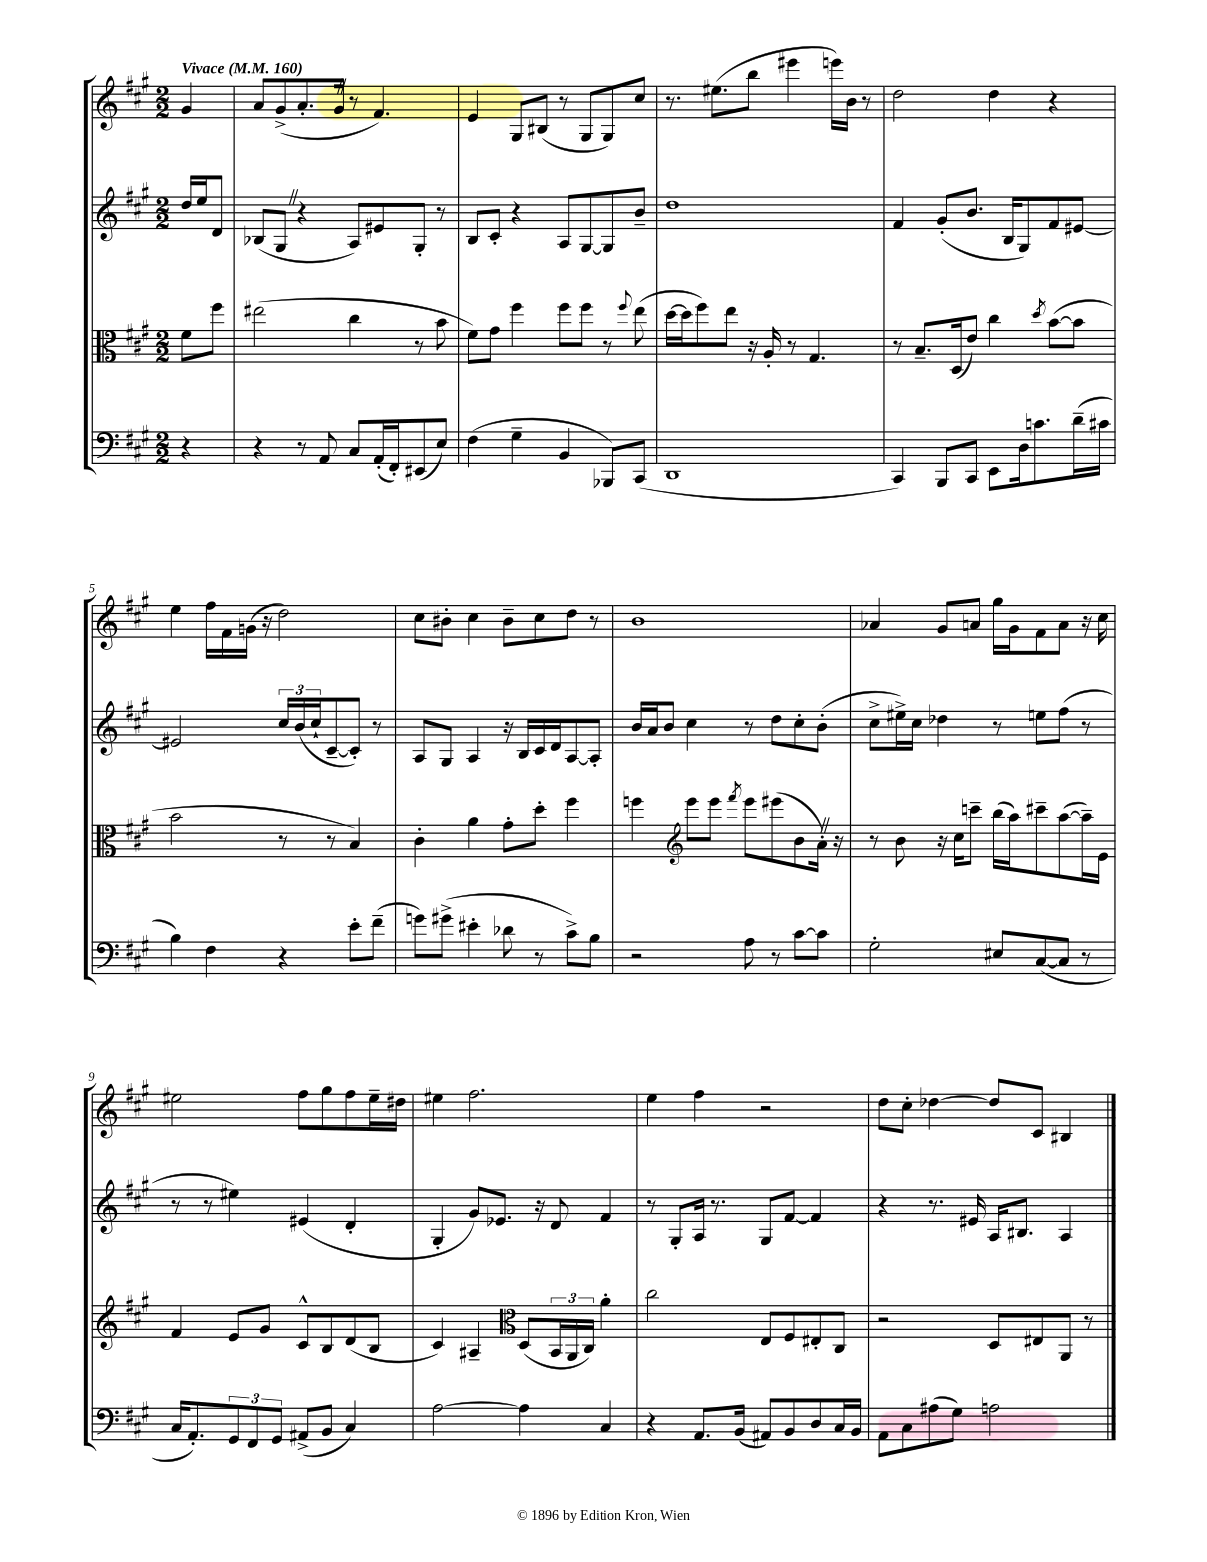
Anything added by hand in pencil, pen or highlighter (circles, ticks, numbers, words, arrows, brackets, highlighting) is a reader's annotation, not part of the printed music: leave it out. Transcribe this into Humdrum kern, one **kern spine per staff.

**kern	**kern	**kern	**kern
*staff4	*staff3	*staff2	*staff1
*clefF4	*clefC3	*clefG2	*clefG2
*k[f#c#g#]	*k[f#c#g#]	*k[f#c#g#]	*k[f#c#g#]
*M2/2	*M2/2	*M2/2	*M2/2
*MM160	*MM160	*MM160	*MM160
4r	8f#	16dd	4g#
.	.	16ee	.
.	8ff#	8d	.
=	=	=	=
4r	(2ee#	(8B-	8a
.	.	8G#	(8g#^
8r	.	4r	8.a'
8AA	.	.	.
.	.	.	16g#
8C#	4cc#	8A)	8r
(16AA'	.	8e#	4.f#)
16FF#')	.	.	.
(8EE#	8r	8G#'	.
8E)	8b	8r	.
=	=	=	=
(4F#	8f#)	8B	4e
.	8g#	8c#'	.
4G#~	4ff#	4r	8G#
.	.	.	(8B#
4BB	8ff#	8A	8r
.	8ff#	[8G#	8G#
8BBB-)	8r	8G#]	8G#)
.	8qqff#	.	.
(8CC#	(8ee	8b~	8cc#
=	=	=	=
1DD	[16dd	1dd	8.r
.	16dd]	.	.
.	8ff#)	.	.
.	.	.	(8.ee#
.	8ee	.	.
.	16r	.	8bb
.	16A'	.	.
.	8r	.	4eee#
.	4.G#	.	.
.	.	.	16eee)
.	.	.	16b
.	.	.	8r
=	=	=	=
4CC#)	8r	4f#	2dd
.	8.B~	.	.
8BBB	.	(8g#'	.
.	(16D	.	.
8CC#	8e)	8.b	.
8EE	4cc#	.	4dd
.	.	16B	.
16D	.	8G#)	.
8.c	.	.	.
.	8qdd	.	.
.	([8b	8f#	4r
(16d~	8b]	[8e#	.
16c#	.	.	.
=	=	=	=
4B)	2b	2e#]	4ee
4F#	.	.	16ff#
.	.	.	16f#
.	.	.	(16g
.	.	.	16r
4r	8r	24cc#	2dd)
.	.	(24b	.
.	.	24cc#`	.
.	8r	[8c#~	.
8e'	4B)	8c#'])	.
(8f#~	.	8r	.
=	=	=	=
8g)	4c#'	8A	8cc#
(8g#^	.	8G#	8b#'
4e#'	4a	4A	4cc#
8d-	8g#'	16r	8b#~
.	.	16B	.
8r	8dd'	16c#	8cc#
.	.	16d	.
8c#^)	4ff#	[8A	8dd
8B	.	8A']	8r
=	=	=	=
2r	4ff	16b	1b
.	.	16a	.
.	.	8b	.
*	*clefG2	*	*
.	8eee	4cc#	.
.	8eee	.	.
.	8qfff#	.	.
8A	8eee	8r	.
8r	(8eee#	8dd	.
[8c#	8b	8cc#'	.
8c#]	16a')	(8b'	.
.	16r	.	.
=	=	=	=
2G#'	8r	8cc#^	4a-
.	8b	16ee#^)	.
.	.	16cc#	.
.	16r	4dd-	8g#
.	16cc#	.	.
.	8ccc~	.	8a
8E#	(16bb	8r	16gg#
.	16aa)	.	16g#
([8C#	8ccc#~	8ee	8f#
8C#]	([8aa	(8ff#	8a
8r	16aa~])	8r	16r
.	16e	.	16cc#
=	=	=	=
16C#	4f#	8r	2ee#
8.AA')	.	.	.
.	.	8r	.
12GG#	8e	4ee#)	.
12FF#	.	.	.
.	8g#	.	.
12GG#	.	.	.
(8AA#^	8c#^^	(4e#	8ff#
8BB	8B	.	8gg#
4C#)	(8d	4d'	8ff#
.	8B	.	16ee#~
.	.	.	16dd#
=	=	=	=
[2A	4c#)	4G#'	4ee#
.	4A#~	8g#)	2.ff#
.	.	8.e-	.
*	*clefC3	*	*
4A]	(8D	.	.
.	.	16r	.
.	24BB	8d	.
.	24AA	.	.
.	24C#)	.	.
4C#	4a'	4f#	.
=	=	=	=
4r	2cc#	8r	4ee
.	.	8G#'	.
8.AA	.	16A	4ff#
.	.	8.r	.
(16BB	.	.	.
8AA#)	8E	8G#	2r
8BB	8F#	[8f#	.
8D	8E#'	4f#]	.
16C#	8C#	.	.
16BB	.	.	.
=	=	=	=
8AA	2r	4r	8dd
8C#	.	.	8cc#'
(8A#	.	8.r	[4dd-
8G#)	.	.	.
.	.	16e#	.
2A	8D	16A	8dd-]
.	.	8.B#	.
.	8E#	.	8c#
.	8AA	4A	4B#
.	8r	.	.
==	==	==	==
*-	*-	*-	*-
